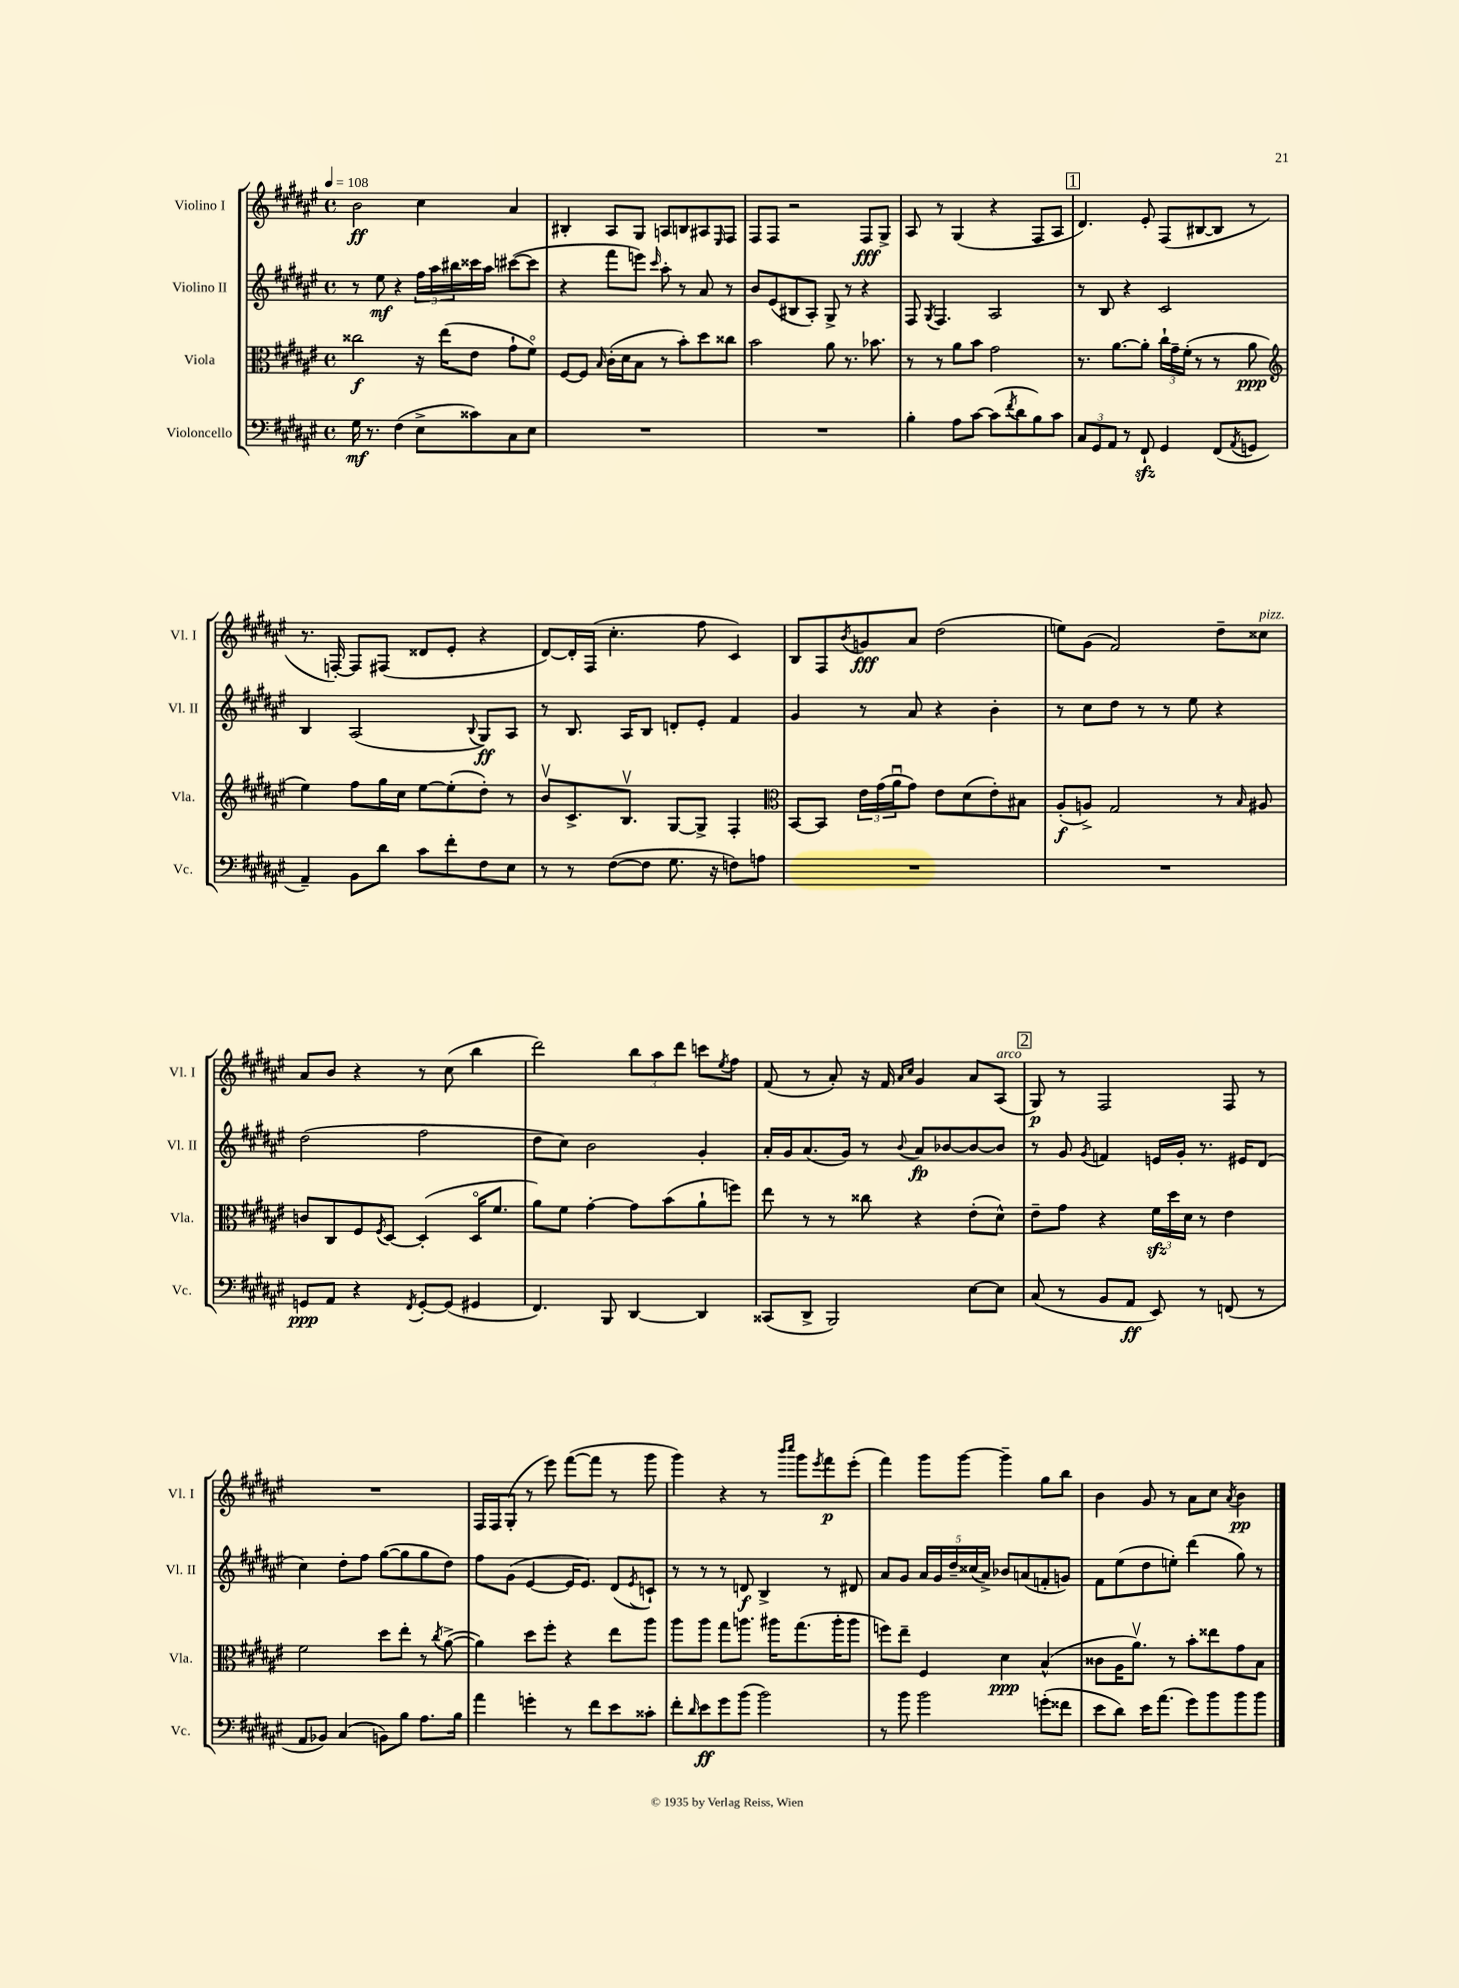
<<
\new StaffGroup <<
\new Staff = "s0" \with { instrumentName = "Violino I" shortInstrumentName = "Vl. I" } {
    \clef treble \key fis \major \defaultTimeSignature \time 4/4 \tempo 4 = 108
    b'2\ff cis''4 ais'4 |
    bis4-. ais8 gis8 a8 b8 ais8 \grace { eis16 } fis8 |
    fis8 fis8 r2 fis8\fff gis8-> |
    ais8 r8 gis4( r4 fis8 ais8 |
    \mark \markup { \box "1" } dis'4.) eis'8-. fis8( bis8~ bis8 r8 |
    r8. f16~-.) f8 fis8( disis'8 eis'8-. r4 |
    dis'8~) dis'16-. fis16( cis''4.-. fis''8 cis'4) |
    b8 fis8 \acciaccatura { b'8 } g'8\fff ais'8 dis''2( |
    e''8) gis'8( fis'2) dis''8-- cisis''8^\markup { \italic "pizz." } |
    ais'8 b'8 r4 r8 cis''8( b''4 |
    dis'''2) \tuplet 3/2 { b''8 ais''8 dis'''8 } c'''8 \acciaccatura { eis''8 } fis''8 |
    fis'8( r8 ais'8-.) r16 fis'16 \grace { ais'16 cis''16 } gis'4 ais'8 ais8^\markup { \italic "arco" }( |
    \mark \markup { \box "2" } gis8\p) r8 fis2 fis8 r8 |
    R1 |
    fis16 fis16 gis8-.( r8 eis'''8) fis'''8~( fis'''8 r8 gis'''8 |
    gis'''4) r4 r8 \grace { b'''16 cis''''16 } gis'''8 \acciaccatura { eis'''8 } fis'''8\p eis'''8-.( |
    fis'''4) gis'''8 gis'''8~ gis'''4-- gis''8 b''8 |
    b'4 gis'8 r8 ais'8 cis''8 \acciaccatura { ais'8 } b'4\pp \bar "|." |
}
\new Staff = "s1" \with { instrumentName = "Violino II" shortInstrumentName = "Vl. II" } {
    \clef treble \key fis \major \defaultTimeSignature \time 4/4
    r8 eis''8\mf r4 \tuplet 3/2 { fis''16 ais''16 bis''16 } cisis'''16 ais''16 cis'''8~( cis'''8 |
    r4 fis'''8 e'''8) \grace { cis'''16 } ais''8-. r8 ais'8 r8 |
    b'8 eis'8( bis8 ais8-.) gis8-> r8 r4 |
    fis8 \acciaccatura { gis8 } fis4. ais2 |
    \mark \markup { \box "1" } r8 b8 r4 cis'2 |
    b4 ais2( \appoggiatura { b8 } gis8\ff) ais8 |
    r8 b8. ais16 b8 d'8-. eis'8-. fis'4 |
    gis'4 r8 ais'8 r4 b'4-. |
    r8 cis''8 dis''8 r8 r8 eis''8 r4 |
    dis''2( fis''2 |
    dis''8 cis''8) b'2 gis'4-. |
    ais'16-. gis'16 ais'8.( gis'16) r8 \appoggiatura { b'8 } ais'8\fp bes'8~ bes'8~ bes'8 |
    \mark \markup { \box "2" } r8 gis'8 \acciaccatura { gis'8 } f'4 e'16 gis'16-. r8. eis'16 dis'8( |
    cis''4) dis''8-. fis''8 gis''8~( gis''8 gis''8 dis''8) |
    fis''8 gis'8( eis'4~ eis'16 eis'8.) dis'8( \acciaccatura { eis'8 } c'8-!) |
    r8 r8 r8 d'8\f b4-> r8 dis'8 |
    ais'8 gis'8 \tuplet 5/4 { ais'16 gis'16 dis''16-- cisis''16( ais'16->) } bes'8 a'8( f'8-. g'8) |
    fis'8 eis''8( dis''8 e''8-.) dis'''4( gis''8) r8 \bar "|." |
}
\new Staff = "s2" \with { instrumentName = "Viola" shortInstrumentName = "Vla." } {
    \clef alto \key fis \major \defaultTimeSignature \time 4/4
    cisis''2\f r16 eis''16( eis'8 gis'8-! fis'8\flageolet) |
    fis8~ fis8 \grace { b16 } cis'16-.( dis'16 b8 r8 b'8-.) dis''8 cisis''8 |
    b'2 ais'8 r8. bes'8. |
    r8 r8 ais'8 b'8 gis'2 |
    \mark \markup { \box "1" } r8. ais'8.~ ais'8-. \tuplet 3/2 { cis''16-! gis'16-- fis'16-.( } r8 r8 ais'8\ppp |
    \clef treble eis''4) fis''8 gis''16 cis''16 eis''8~ eis''8-.( dis''8-.) r8 |
    b'8\upbow cis'8.-> b8.\upbow gis8~ gis8-> fis4-. |
    \clef alto b,8~ b,8 \tuplet 3/2 { eis'16 gis'16( ais'16\downbow } gis'8) eis'8 dis'8( eis'8-.) bis8 |
    ais8-.\f( a8->) gis2 r8 \grace { b16 } ais8 |
    c'8 cis8 fis8 \acciaccatura { fis8 } dis8~ dis4-.( dis16\flageolet fis'8. |
    ais'8) fis'8 gis'4~-. gis'8 b'8( ais'8-! f''8) |
    eis''8 r8 r8 cisis''8 r4 eis'8-.( dis'8-^) |
    \mark \markup { \box "2" } eis'8-- gis'8 r4 \tuplet 3/2 { fis'16\sfz dis''16 dis'16 } r8 eis'4 |
    fis'2 dis''8 eis''8-. r8 \acciaccatura { cis''8 } ais'8~->( |
    ais'4) dis''8 fis''8-. r4 eis''8 ais''8 |
    ais''8 ais''8 gis''8 a''8. ais''16 gis''8.( ais''16-. ais''8 |
    f''8) eis''8-- fis4 dis'4\ppp b4-^( |
    cisis'8 ais16 ais'8.\upbow) r8 b'8-. eisis''8 gis'8 b8 \bar "|." |
}
\new Staff = "s3" \with { instrumentName = "Violoncello" shortInstrumentName = "Vc." } {
    \clef bass \key fis \major \defaultTimeSignature \time 4/4
    gis16\mf r8. fis4( eis8-> cisis'8) cis8 eis8 |
    R1 |
    R1 |
    b4-. ais8 cis'8~ cis'8( \acciaccatura { fis'8 } dis'8 b8) cis'8 |
    \mark \markup { \box "1" } \tuplet 3/2 { cis8 gis,8 ais,8 } r8 fis,8-!\sfz gis,4 fis,8( \acciaccatura { ais,8 } g,8 |
    ais,4--) b,8 dis'8 cis'8 fis'8-. fis8 eis8 |
    r8 r8 fis8~( fis8 gis8. r16 f8) a8 |
    R1 |
    R1 |
    g,8\ppp ais,8 r4 \acciaccatura { fis,8 } g,8~-. g,8( gis,4 |
    fis,4.) b,,8 dis,4~ dis,4 |
    cisis,8( dis,8-> b,,2) eis8~ eis8 |
    \mark \markup { \box "2" } cis8( r8 b,8 ais,8\ff eis,8) r8 f,8( r8 |
    ais,8 bes,8) cis4( b,8) b8 ais8. b16 |
    ais'4 g'4-. r8 fis'8 eis'8 cisis'8-. |
    fis'8-. \grace { dis'16 } eis'8\ff gis'8 b'8( b'2) |
    r8 b'8 b'2 g'8-.( fisis'8 |
    eis'8 dis'8) eis'16 ais'8.( gis'8) b'8 b'8 b'8 \bar "|." |
}
>>
>>
\layout { \context { \Score \remove "Bar_number_engraver" } }
